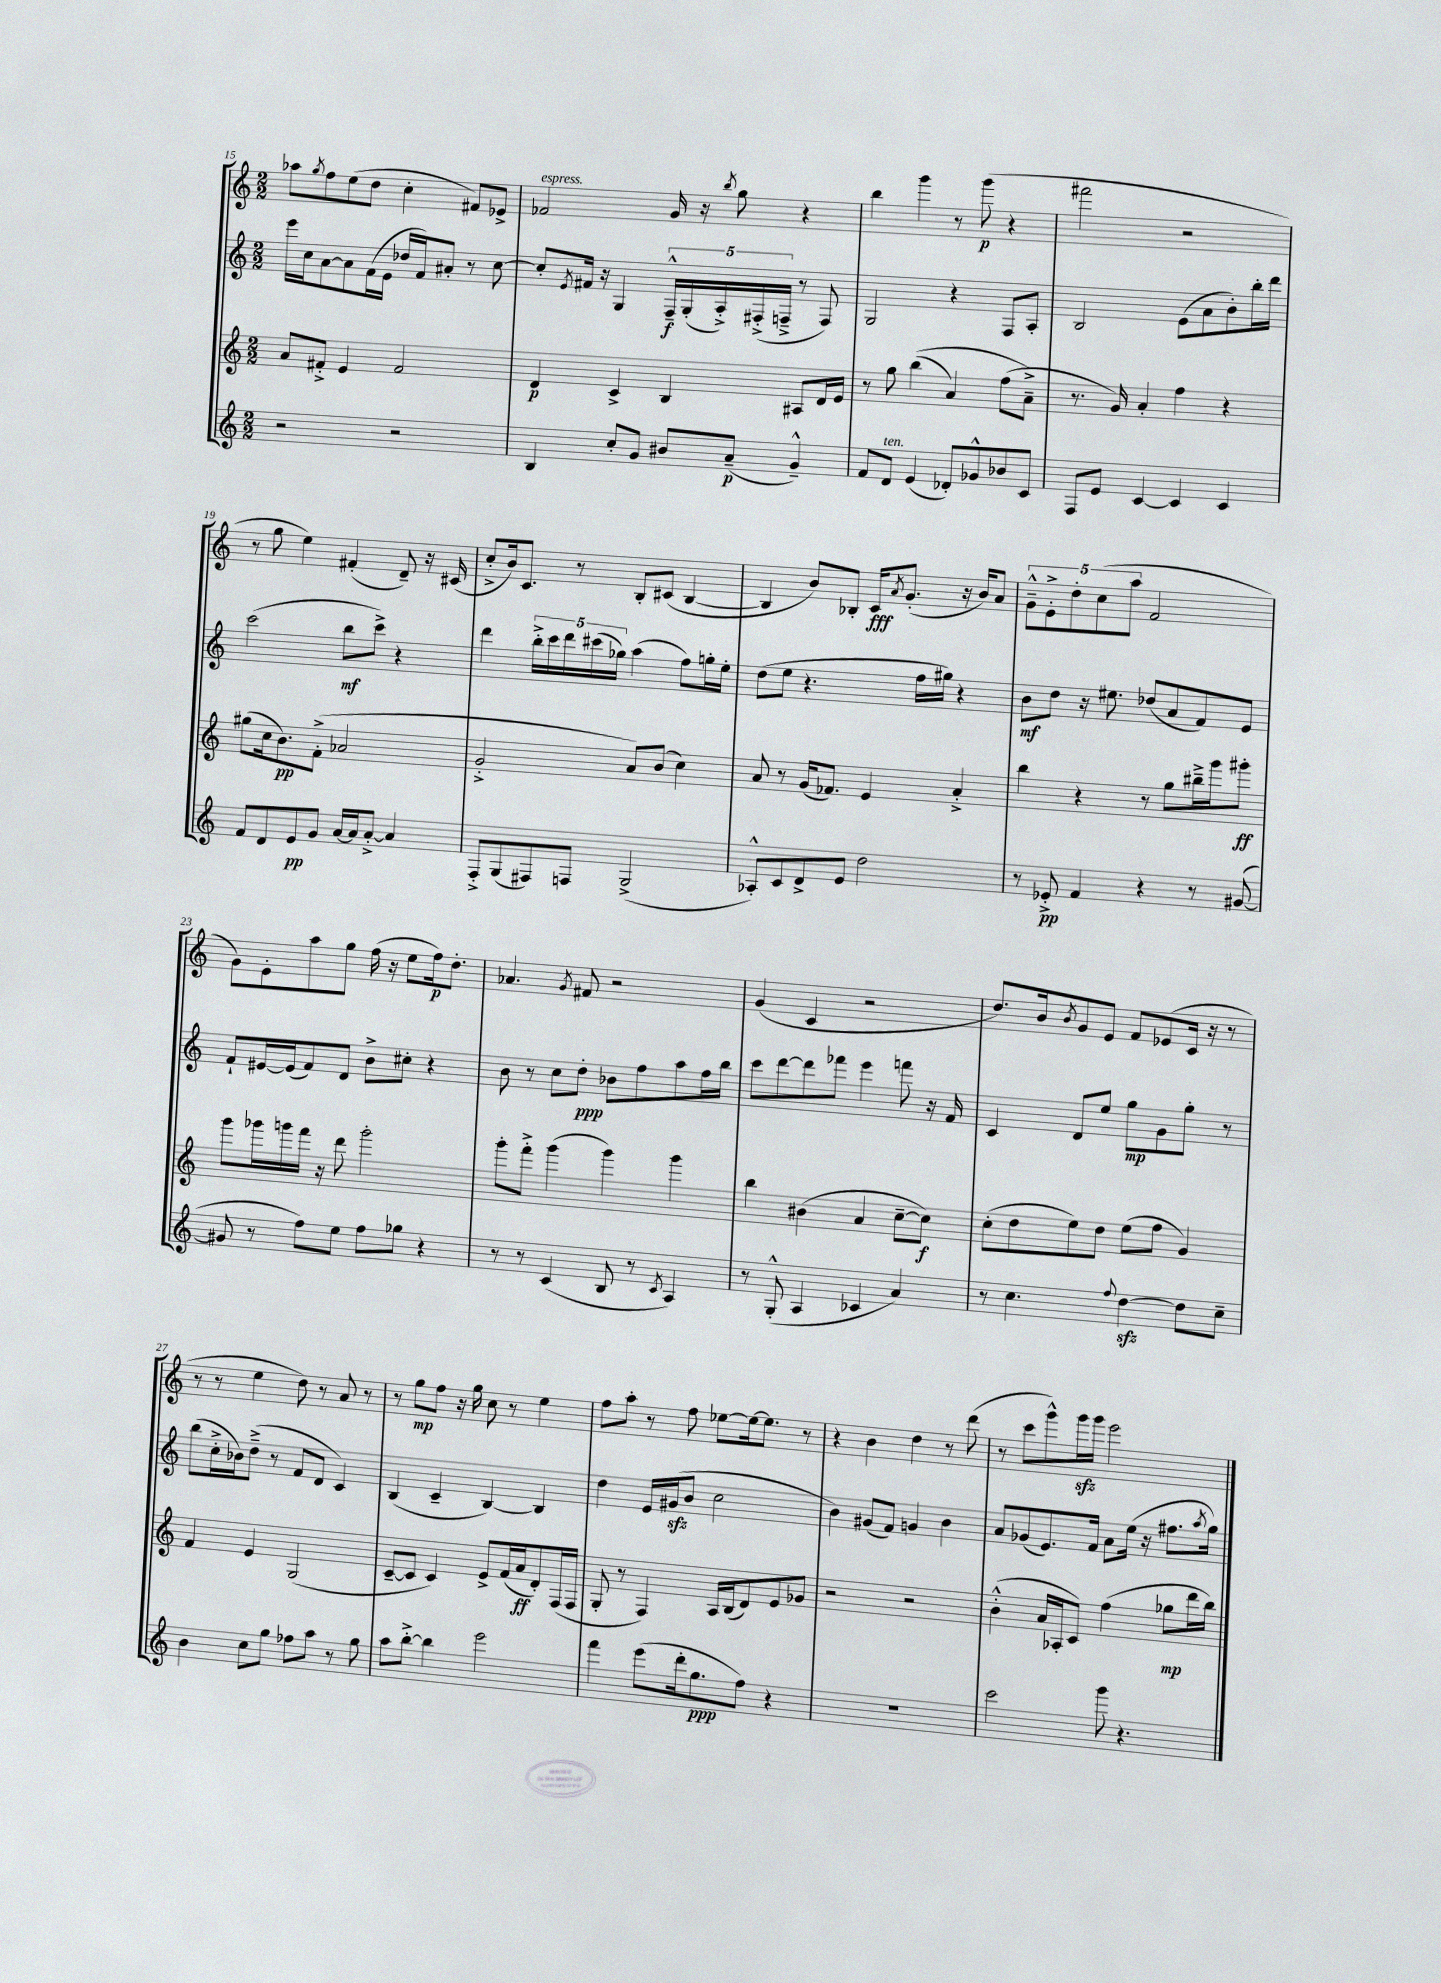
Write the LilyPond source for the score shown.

<<
\new StaffGroup <<
\new Staff = "s0" {
    \clef treble \key c \major \numericTimeSignature \time 2/2
    aes''8 \acciaccatura { g''8 } f''8 e''8( d''8 c''4-. fis'8) ees'8-> |
    fes'2^\markup { \italic "espress." } g'16 r16 \acciaccatura { b''8 } g''8 r4 |
    b''4 g'''4 r8 g'''8\p( r4 |
    fis'''2 r2 |
    r8 g''8 e''4) fis'4-.( d'8--) r16 cis'16( |
    c''8-.-> b'16) c'8. r8 b8-. cis'8( b4~ |
    b4 b'8) bes8-. c'16\fff \acciaccatura { a'8 } g'8.-.( r16 b'16) a'8 |
    \tuplet 5/4 { g'8---^ e'8-.-> d''8-. c''8( a''8 } f'2 |
    g'8) e'8-. a''8 g''8 f''16( r16 e''8 f''16\p) d''8.-. |
    aes'4. \acciaccatura { g'8 } fis'8 r2 |
    g'4( c'4 r2 |
    d''8.) b'16 \acciaccatura { b'8 } g'8 e'8 f'8 ees'8( c'16 r16 r8 |
    r8 r8 e''4 d''8) r8 a'8 r8 |
    r8 g''8\mp f''8 r16 g''16 c''8 r8 e''4 |
    f''8 a''8-. r8 f''8 ees''8~ ees''16~ ees''8. r8 |
    r4 b'4 d''4 r8 d'''8( |
    r8 c'''8 g'''8-^) g'''16\sfz g'''16 e'''2 \bar "|." |
}
\new Staff = "s1" {
    \clef treble \key c \major \numericTimeSignature \time 2/2
    e'''16 c''16 a'8~ a'8 f'16( e'16 des''16 f'16) ais'8-. r8 c''8~ |
    c''8-. \acciaccatura { e'8 } fis'16 r16 g4 \tuplet 5/4 { f16---^\f g16-.( a16-.->) fis16-.->( f16---> } r8 f8) |
    g2 r4 f8 a8-. |
    b2 e'8( a'8 b'8-.) b''16-. d'''16 |
    c'''2( b''8\mf c'''8->) r4 |
    d'''4 \tuplet 5/4 { b''16-.-> c'''16 d'''16 cis'''16( ges''16) } a''4( f''8) g''16-. e''16-. |
    d''8( e''8 r4. f''16 gis''16) r4 |
    b'8\mf d''8 r16 eis''8. des''8( a'8 f'8) e'8 |
    f'8-! eis'16~ eis'16( f'8) d'8 b'8-> cis''8-. r4 |
    b'8 r8 c''8 d''8-.\ppp bes'8 f''8 a''8 f''16 b''16 |
    c'''8 d'''8~ d'''8 fes'''8 e'''4 f'''8 r16 f'16 |
    c'4 d'8 e''8 g''8\mp g'8 g''8-. r8 |
    b''8( c''16-.-> bes'16) d''8--->( r8 f'8 d'8 c'4) |
    b4( c'4-- b4~) b4 |
    d''4 e'16 gis'16\sfz( b'8 c''2 |
    b'4) gis'8( f'8) g'4 b'4 |
    a'8 ges'8( e'8.) f'16 a'8 e''16( r16 fis''8. \acciaccatura { a''8 } g''16) \bar "|." |
}
\new Staff = "s2" {
    \clef treble \key c \major \numericTimeSignature \time 2/2
    a'8 fis'8-.-> e'4 fis'2 |
    d'4\p c'4-> b4 ais8 d'16 e'16 |
    r8 g''8 b''4(\( a'4) f''8( a'8--->\) |
    r8. g'16) a'4-. f''4 r4 |
    gis''8( c''16 b'8.\pp) f'8-.->( aes'2 |
    g'2-.-> a'8) b'8( c''4) |
    a'8 r8 g'16( fes'8.) e'4 a'4-.-> |
    b''4 r4 r8 g''8 bis''16---> g'''16 gis'''8-.\ff |
    g'''8 ges'''16 g'''16 f'''16 r16 d'''8 g'''2-. |
    g'''8-. f'''8-.-> g'''4( g'''4) g'''4 |
    b''4 bis'4( a'4 c''8~-- c''8\f) |
    c''8-.( d''8 e''8) d''8 e''8( f''8 g'4) |
    f'4 e'4 g2( |
    c'8~-- c'8 c'4) e'8-> f'16( a'16\ff d'8-.) f16( f16 |
    g8-. r8 f4) a16 b16( d'8) e'8 ges'8 |
    r2 r2 |
    b'4-.-^( a'16 aes16-. c'8) f''4( ges''8\mp d'''16 b''16) \bar "|." |
}
\new Staff = "s3" {
    \clef treble \key c \major \numericTimeSignature \time 2/2
    r2 r2 |
    b4 c''8-. g'8 bis'8 a'8--\p( g'4---^) |
    f'8 d'8^\markup { \italic "ten." } e'4( des'8-.) ges'8-^ bes'8 c'8 |
    f8 e'8 c'4~ c'4 c'4 |
    f'8 d'8 e'8\pp g'8 a'16~ a'16 a'8~-.-> a'4 |
    f8-.-> g8( fis8) f8 g2->( |
    aes8-.-^) c'8 d'8-> e'8 d''2 |
    r8 ees'8-.->\pp f'4 r4 r8 gis'8~( |
    gis'8 r8 f''8) e''8 f''8 ges''8 r4 |
    r8 r8 c'4( b8 r8 \acciaccatura { c'8 } a4) |
    r8 g8-.-^( a4 ces'4 a'4) |
    r8 c''4. \appoggiatura { f''8 } d''4~\sfz d''8 c''8-- |
    b'4 c''8 g''8 fes''8 a''8 r8 g''8 |
    a''8 b''8~-.-> b''4 e'''2 |
    f'''4 e'''8( d'''16-. g''8.\ppp f''8) r4 |
    R1 |
    c'''2 g'''8 r4. \bar "|." |
}
>>
>>
\layout { \context { \Score currentBarNumber = #15 } }
